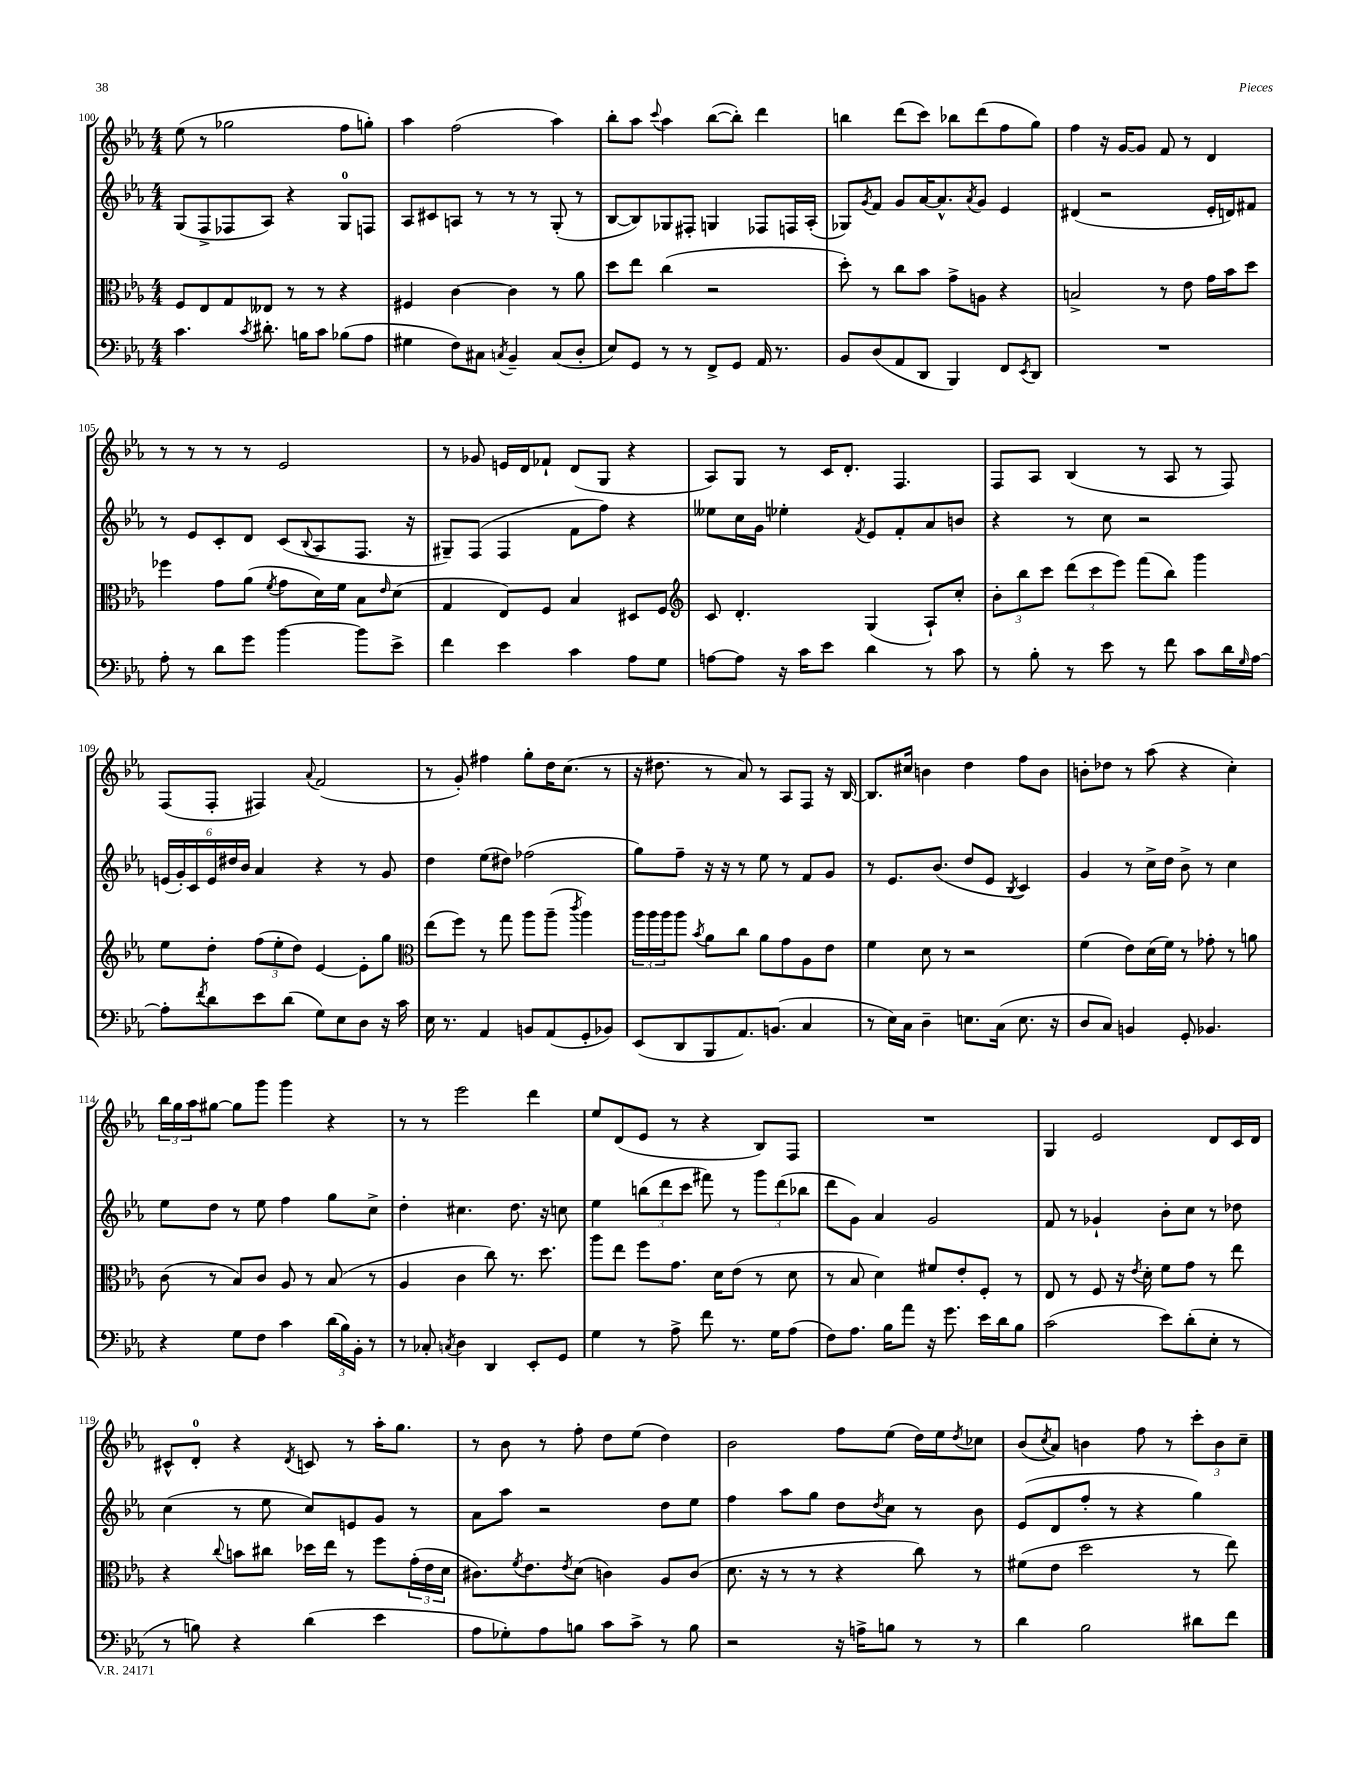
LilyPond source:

<<
\new StaffGroup <<
\new Staff = "s0" {
    \clef treble \key ees \major \numericTimeSignature \time 4/4
    ees''8( r8 ges''2 f''8 g''8-.) |
    aes''4 f''2( aes''4) |
    bes''8-. aes''8 \appoggiatura { c'''8 } aes''4 bes''8~( bes''8-.) d'''4 |
    b''4 d'''8( c'''8) bes''8 d'''8( f''8 g''8) |
    f''4 r16 g'16~ g'8 f'8 r8 d'4 |
    r8 r8 r8 r8 ees'2 |
    r8 ges'8 e'16 d'16 fes'8-! d'8( g8 r4 |
    aes8) g8 r8 c'16 d'8.-. f4. |
    f8 aes8 bes4( r8 aes8 r8 f8) |
    f8( f8-. fis4) \appoggiatura { aes'8 } f'2( |
    r8 g'8-.) fis''4 g''8-. d''16 c''8.( r8 |
    r16 dis''8. r8 aes'8) r8 aes8 f8 r16 bes16~ |
    bes8. cis''16 b'4 d''4 f''8 b'8 |
    b'8-. des''8 r8 aes''8( r4 c''4-.) |
    \tuplet 3/2 { bes''16 g''16 aes''16 } gis''8~ gis''8 g'''8 g'''4 r4 |
    r8 r8 ees'''2 d'''4 |
    ees''8 d'8( ees'8 r8 r4 bes8) f8 |
    R1 |
    g4 ees'2 d'8 c'16 d'16 |
    cis'8-^ d'8-0-. r4 \acciaccatura { d'8 } c'8 r8 aes''16-. g''8. |
    r8 bes'8 r8 f''8-. d''8 ees''8( d''4) |
    bes'2 f''8 ees''8( d''16) ees''16 \acciaccatura { d''8 } ces''8 |
    bes'8( \acciaccatura { c''8 } aes'8) b'4 f''8 r8 \tuplet 3/2 { c'''8-. b'8 c''8-- } \bar "|." |
}
\new Staff = "s1" {
    \clef treble \key ees \major \numericTimeSignature \time 4/4
    g8( f8-> fes8 aes8) r4 g8-0 f8 |
    aes8 cis'8 a8 r8 r8 r8 g8-.( r8 |
    bes8~ bes8) ges8 fis8-. g4 fes8 f16 aes16-.( |
    ges8) \acciaccatura { g'8 } f'8 g'8 aes'16~ aes'8.-^ \acciaccatura { aes'8 } g'8 ees'4 |
    dis'4( r2 ees'16-. d'16) fis'8 |
    r8 ees'8 c'8-. d'8 c'8( \appoggiatura { bes8 } aes8 f8. r16 |
    gis8--) f8( f4 f'8 f''8) r4 |
    eeses''8 c''16 g'16 ees''4-. \acciaccatura { f'8 } ees'8 f'8-. aes'8 b'8 |
    r4 r8 c''8 r2 |
    \tuplet 6/4 { e'16( g'16-.) c'16 e'16 dis''16 bes'16 } aes'4 r4 r8 g'8 |
    d''4 ees''8( dis''8) fes''2( |
    g''8) f''8-- r16 r16 r8 ees''8 r8 f'8 g'8 |
    r8 ees'8. bes'8.( d''8 ees'8 \acciaccatura { bes8 } c'4) |
    g'4 r8 c''16-> d''16 bes'8-> r8 c''4 |
    ees''8 d''8 r8 ees''8 f''4 g''8 c''8-> |
    d''4-. cis''4. d''8. r16 c''8 |
    ees''4 \tuplet 3/2 { b''8( d'''8 c'''8 } fis'''8) r8 \tuplet 3/2 { g'''8 d'''8( bes''8 } |
    d'''8 g'8) aes'4 g'2 |
    f'8 r8 ges'4-! bes'8-. c''8 r8 des''8 |
    c''4( r8 ees''8 c''8) e'8 g'8 r8 |
    aes'8 aes''8 r2 d''8 ees''8 |
    f''4 aes''8 g''8 d''8 \acciaccatura { d''8 } c''8 r8 bes'8 |
    ees'8( d'8 f''8-. r8 r4 g''4) \bar "|." |
}
\new Staff = "s2" {
    \clef alto \key ees \major \numericTimeSignature \time 4/4
    f8 ees8 g8 eeses8 r8 r8 r4 |
    fis4 c'4~ c'4 r8 aes'8 |
    d''8 ees''8 c''4( r2 |
    d''8-.) r8 c''8 bes'8 g'8-> a8 r4 |
    b2-> r8 ees'8 g'16 bes'16 d''8 |
    fes''4 g'8 aes'8( \acciaccatura { f'8 } g'8 d'16) f'16 bes8 \grace { ees'16 } d'8( |
    g4 ees8) f8 bes4 dis8 f8 |
    \clef treble c'8 d'4.-. g4( aes8-!) c''8-. |
    \tuplet 3/2 { bes'8-. bes''8 c'''8 } \tuplet 3/2 { d'''8( c'''8 ees'''8) } f'''8( bes''8) g'''4 |
    ees''8 d''8-. \tuplet 3/2 { f''8( ees''8-. d''8) } ees'4~ ees'8-. g''8 |
    \clef alto ees''8( f''8) r8 g''8 aes''8 aes''8--( \acciaccatura { c'''8 } aes''4) |
    \tuplet 3/2 { aes''16 aes''16 aes''16 } aes''8 \acciaccatura { bes'8 } aes'8 c''8 aes'8 g'8 aes8 ees'8 |
    f'4 d'8 r8 r2 |
    f'4( ees'8) d'16( f'16) r8 ges'8-. r8 a'8 |
    c'8( r8 bes8) c'8 aes8 r8 bes8( r8 |
    aes4 c'4 c''8) r8. d''8. |
    aes''8 ees''8 f''8 g'8. d'16 ees'8( r8 d'8 |
    r8 bes8 d'4) fis'8 ees'8-. f8-. r8 |
    ees8 r8 f8 r16 \acciaccatura { ees'8 } d'16-. f'8 g'8 r8 ees''8 |
    r4 \appoggiatura { c''8 } b'8 cis''8 des''16 ees''16 r8 f''8 \tuplet 3/2 { g'16-.( ees'16 d'16 } |
    cis'8.) \acciaccatura { f'8 } ees'8. \acciaccatura { ees'8 } d'8( c'4) aes8 c'8( |
    d'8. r16 r8 r8 r4 c''8) r8 |
    fis'8( ees'8 d''2 r8 ees''8) \bar "|." |
}
\new Staff = "s3" {
    \clef bass \key ees \major \numericTimeSignature \time 4/4
    c'4. \acciaccatura { c'8 } dis'8.-. b16 c'8 bes8( aes8 |
    gis4 f8) cis8 \acciaccatura { c8 } bes,4-- c8( d8-. |
    ees8) g,8 r8 r8 f,8-> g,8 aes,16 r8. |
    bes,8 d8( aes,8 d,8 bes,,4) f,8 \acciaccatura { ees,8 } d,8 |
    R1 |
    aes8-. r8 d'8 g'8 bes'4~ bes'8 ees'8-> |
    f'4 ees'4 c'4 aes8 g8 |
    a8~ a8 r16 c'16 ees'8 d'4 r8 c'8 |
    r8 bes8-. r8 ees'8 r8 f'8 c'8 d'16 \grace { g16 } aes16~ |
    aes8-. \acciaccatura { f'8 } d'8 ees'8 d'8( g8) ees8 d8 r16 c'16 |
    ees16 r8. aes,4 b,8 aes,8( g,8-. bes,8) |
    ees,8( d,8 bes,,8 aes,8.) b,8.( c4 |
    r8 ees16) c16 d4-- e8. c16( e8. r16 |
    d8 c8) b,4 g,8-. bes,4. |
    r4 g8 f8 c'4 \tuplet 3/2 { d'16( bes16) bes,16-. } r8 |
    r8 ces8-. \acciaccatura { c8 } d4 d,4 ees,8-. g,8 |
    g4 r8 aes8-> f'8 r8. g16 aes8( |
    f8) aes8. bes16 aes'8 r16 g'8. ees'16 d'16 bes8 |
    c'2( ees'8) d'8-.( ees8-. r8 |
    r8 b8) r4 d'4( ees'4 |
    aes8 ges8-.) aes8 b8 c'8 c'8-> r8 b8 |
    r2 r16 a16-> b8 r8 r8 |
    d'4 bes2 dis'8 f'8 \bar "|." |
}
>>
>>
\layout { \context { \Score currentBarNumber = #100 } }
